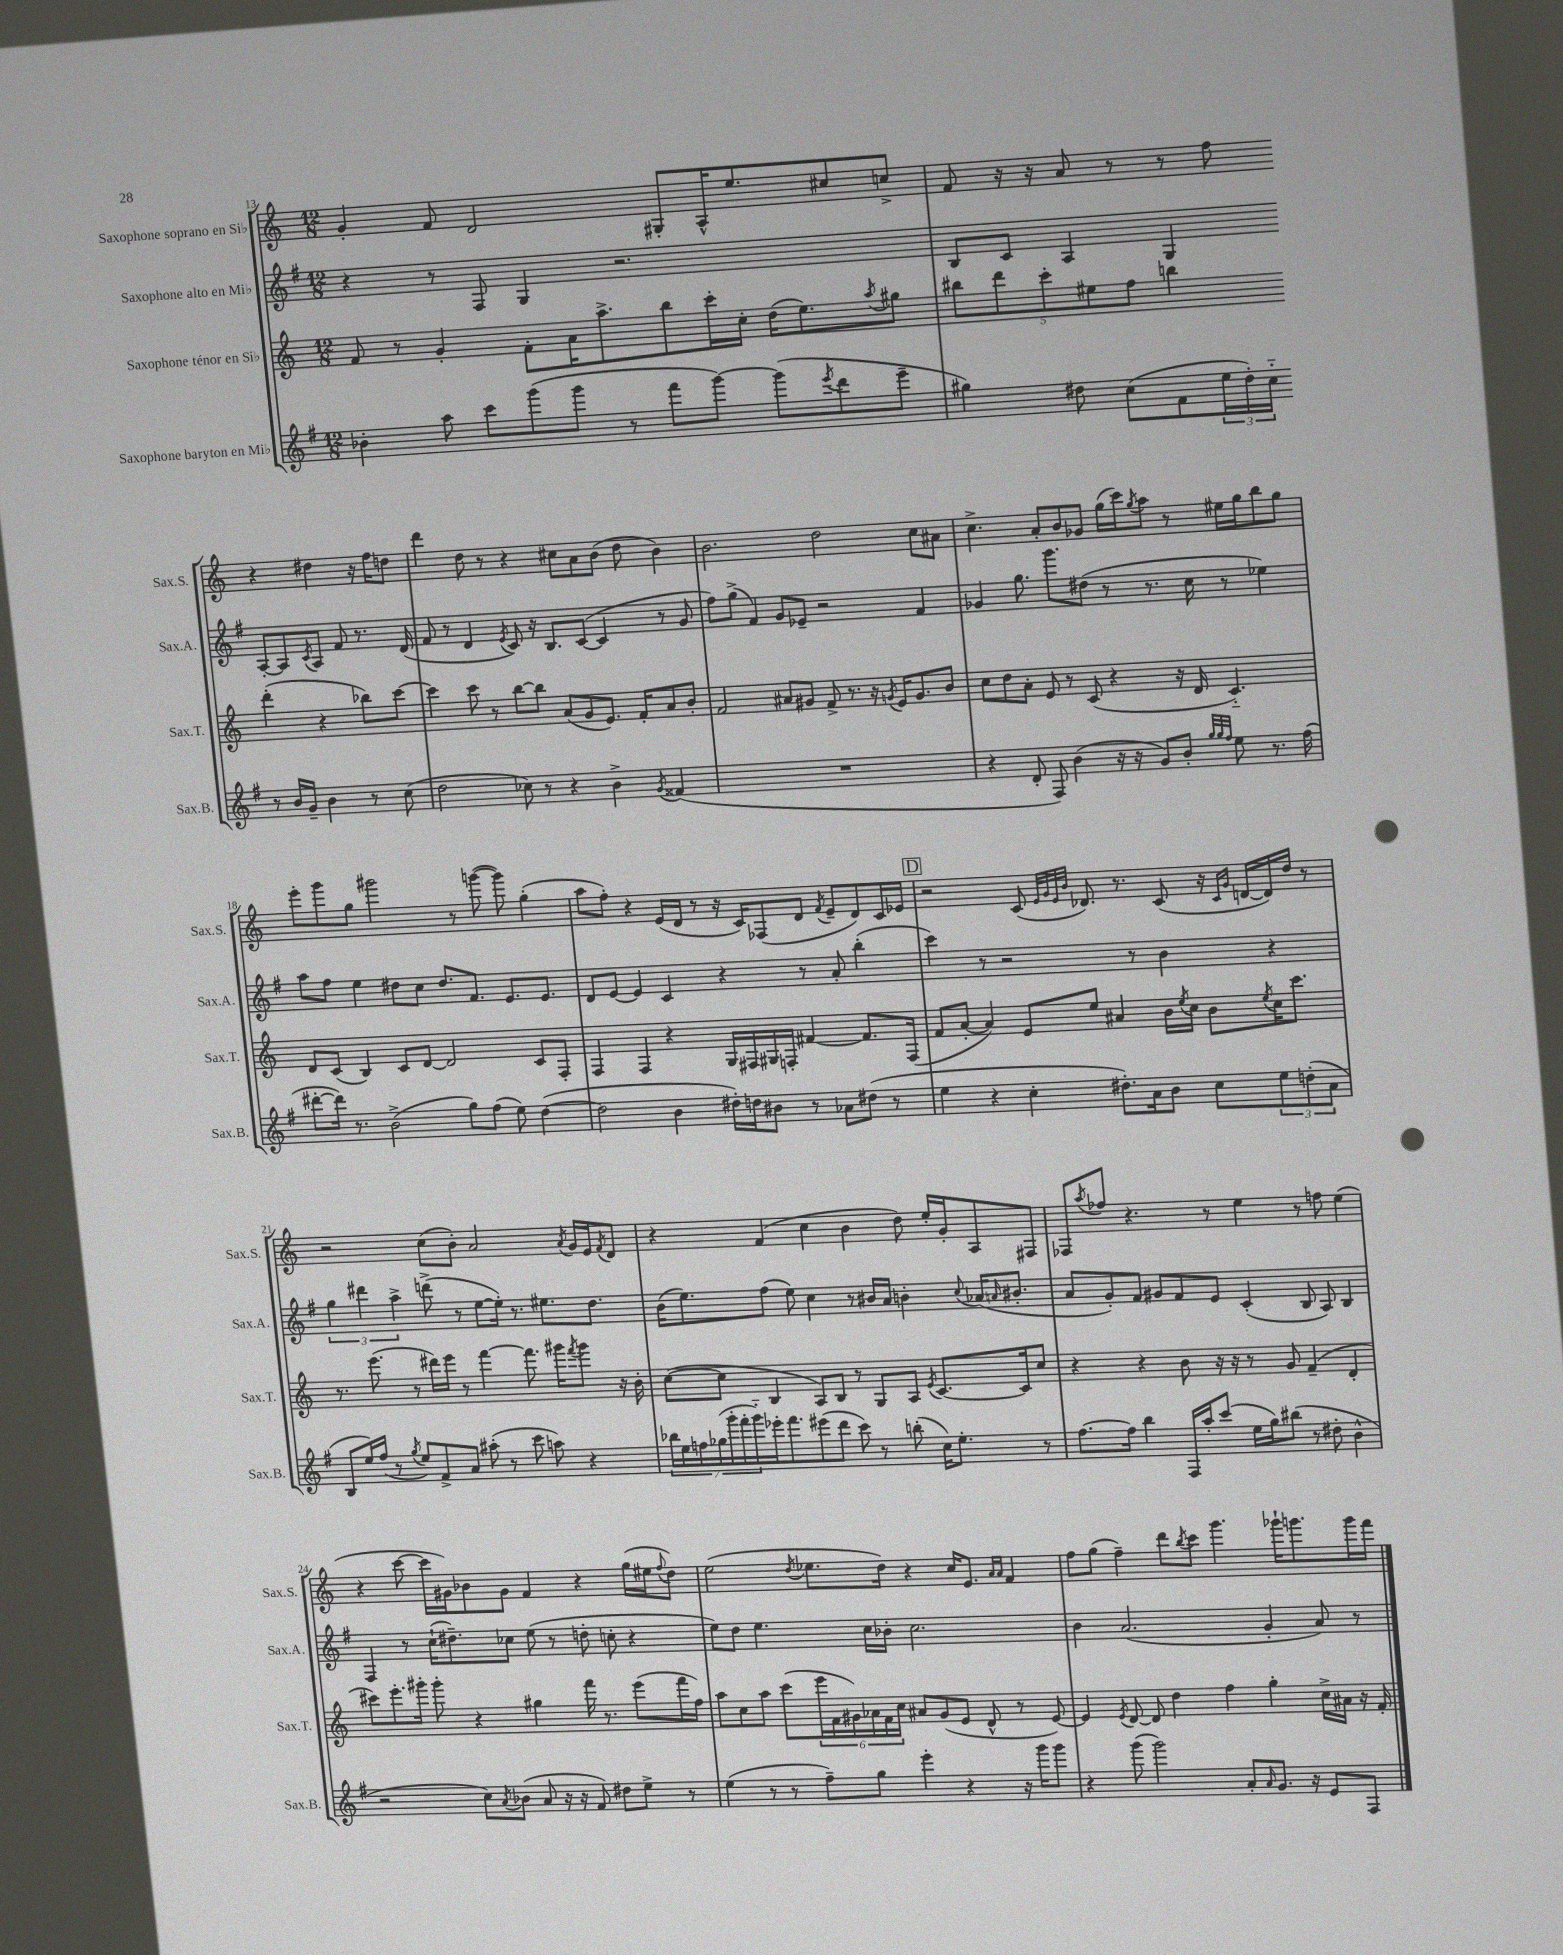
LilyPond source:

<<
\new StaffGroup <<
\new Staff = "s0" \with { instrumentName = "Saxophone soprano en Sib" shortInstrumentName = "Sax.S." } {
    \clef treble \key c \major \numericTimeSignature \time 12/8
    g'4-. f'8 d'2 gis8-. a16-^ e''8. cis''8 c''8-> |
    f'8 r16 r16 a'8 r8 r8 f''8 r4 dis''4 r16 f''16 d''8 |
    d'''4 d''8 r8 r4 cis''8 a'8 b'8( d''8 b'4) |
    b'2. d''2 c''8 ais'8 |
    c''4.-> a'8-. b'8 ges'8 g''16( c'''16) \acciaccatura { g''8 } a''8 r8 eis''16 g''16 b''8 g''8 |
    e'''8-. g'''8 g''8 gis'''2 r8 g'''8~( g'''8) g''4-.( |
    a''8 f''8-.) r4 e'16( d'16 r8 r16 c'16) fes8( d'8 \acciaccatura { f'8 } e'8-- d'8) c'16 ees'16 |
    \mark \markup { \box "D" } r2 c'8( \grace { e'32 g'32 e'32 b'32 } des'8.) r8. c'8( r16 \grace { c'16 g'16 } d'16~ d'16) d''16 r8 |
    r2 c''8( b'8-.) a'2 \acciaccatura { a'8 } g'16 e'16 \acciaccatura { f'8 } d'8 |
    r4 f'4( c''4 b'4 d''8) e''16-. g'16-. a8 fis8 |
    fes8 \acciaccatura { a''8 } fes''8 r4. r8 e''4 r8 f''8 e''4( |
    r4 c'''8~ c'''16 gis'16) bes'8 gis'8 f'4 r4 g''16( eis''16 \appoggiatura { f''8 } d''8) |
    e''2( \acciaccatura { d''8 } ees''8. d''16) r4 c''16 e'8. \grace { a'16 a'16 } f'4 |
    f''8 g''8( f''4--) d'''8 \acciaccatura { b''8 } c'''8 g'''4. ges'''16-! g'''8. g'''16 f'''16 \bar "|." |
}
\new Staff = "s1" \with { instrumentName = "Saxophone alto en Mib" shortInstrumentName = "Sax.A." } {
    \clef treble \key g \major \numericTimeSignature \time 12/8
    r4 r8 fis8 g4 r2. |
    b8 c'8 a4 g4 a8~-. a8 \acciaccatura { c'8 } a8 fis'8 r8. d'16( |
    fis'8 r8 d'4 \acciaccatura { e'8 } c'8) r16 b8. c'8~( c'4 r8 g'8 |
    fis''8) g''8->( fis'4) g'8 ees'8-- r2 fis'4 |
    ges'4 g''8. g'''8. dis''8( r8 r8. c''16 r8 ees''4) |
    a''8 fis''8 e''4 dis''8 c''8 dis''8. fis'8. e'8. e'8. |
    d'8 e'8~ e'4 c'4 r4 r8 a'8-. b''4-.( |
    \mark \markup { \box "D" } c'''4) r8 r2 r8 b'4 r4 |
    \tuplet 3/2 { g''4 dis'''4 a''4-> } d'''8->( r8 e''8~ e''16-.) r8. eis''8. d''8. |
    b'16( e''8.) fis''8( e''8) c''4 r8 bis'16 a'16 b'4-. \appoggiatura { c''8 } aes'16( \grace { a'16 } bis'8.-. |
    a'8 g'8-.) fis'8 gis'8 fis'8 e'8 c'4-.( b8 a8) b4 |
    fis4 r8 c''16-!( dis''8.--) ces''8 e''8( r8 d''8-. c''8-. r4 |
    e''8) d''8 e''4. c''16 bes'16-. c''2. |
    b'4 a'2.( g'4-. a'8) r8 \bar "|." |
}
\new Staff = "s2" \with { instrumentName = "Saxophone ténor en Sib" shortInstrumentName = "Sax.T." } {
    \clef treble \key c \major \numericTimeSignature \time 12/8
    f'8 r8 g'4-. f'8-. a'16 a''8.-> b''8 c'''16-. c''16-. d''16( e''8.) \acciaccatura { a''8 } gis''8 |
    \tuplet 5/4 { bis''8 d'''8 c'''8-. eis''8 f''8 } b''4 d'''4-.( r4 bes''8) c'''8~ |
    c'''4 c'''8 r8 b''8~ b''8 a'8( g'8 e'8.) f'16-. a'8 b'8-. |
    f'2 ais'8 gis'8 f'8-> r8. r16 \acciaccatura { g'8 } e'16 g'8. b'8 |
    c''8 d''8 a'8-. e'8 r8 c'8( r4 r16 d'16 c'4.-_) |
    d'8 c'8( b4) c'8 d'8~ d'2 c'8 f8-. |
    f4 f4 r4 g16 fis16 gis16 f16-. fis'4~ fis'8. f16( |
    \mark \markup { \box "D" } f'8 a'8~-. a'4) e'8 e''8 ais'4 b'16 \acciaccatura { e''8 } c''16 b'8 \acciaccatura { e''8 } c''16 c'''8. |
    r8. e'''8.( r8 dis'''16) e'''16 r8 f'''4~ f'''8. gis'''16 \acciaccatura { f'''8 } gis'''8 r16 b'16-. |
    c''8~( c''8 b4 a8) b8 r8 g8 a8 \acciaccatura { e'8 } c'8.~ c'16 c''8 |
    r4 r4 b'8 r16 r16 r8 g'8 f'4--( d'4-. |
    cis'''8) e'''8.-. gis'''16-. gis'''8-. r4 gis''4 f'''16 r8. e'''8( f'''16 f''16) |
    a''8 c''8 a''8 c'''8( \tuplet 6/4 { e'''16 f'16 gis'16) aes'16 f'16 c''16 } ais'8 gis'8( e'8 d'8-^ r8 e'8~) |
    e'4 \acciaccatura { e'8 } d'8~ d'8 d''4 f''4 g''4-. c''16-> ais'16 r16 f'16-. \bar "|." |
}
\new Staff = "s3" \with { instrumentName = "Saxophone baryton en Mib" shortInstrumentName = "Sax.B." } {
    \clef treble \key g \major \numericTimeSignature \time 12/8
    bes'4-. a''8 c'''8 g'''8( g'''8 r8 fis'''8 g'''8~) g'''8( \acciaccatura { e'''8 } d'''8 e'''8-- |
    gis''4) dis''8 c''8( fis'8 \tuplet 3/2 { e''16 dis''16-.) c''16-_ } r8 b'16 g'16-- b'4 r8 c''8( |
    d''2 ces''8) r8 r4 b'4-> \acciaccatura { g'8 } fisis'4( |
    R1. |
    r4 d'8-. fis8) b'4( r16 r16 g'8) b'8-. \grace { g''32 g''32 fis''32 } e''8 r8. fis''16( |
    dis'''8~-. dis'''16) r8. b'2->( g''8) fis''8( e''8) d''4~( |
    d''2 b'4 dis''16-.) d''16 bis'8 r8 aes'8 dis''8( r8 |
    \mark \markup { \box "D" } e''4 r4 c''4-. dis''8.-.) a'16 b'8 c''8 \tuplet 3/2 { e''8 d''8-.( a'8 } |
    b8 e''16) fis''16( r8 \acciaccatura { g''8 } e''8) fis'8-> a'8 ais''8-.( r8 c'''8 a''8) r4 |
    \tuplet 7/4 { bes''16 e''16 f''16 ges''16( g'''16-. fis'''16-. g'''16-_) } ees'''16-. fis'''8. eis'''8( d'''8 c'''8) r8 b''8-.( c''16) e''8.-. r8 |
    fis''8.~ fis''16 b''4 fis16 a''16-. c'''8( e''16 g''16) bis''8( r8 dis''8-. b'4-^ |
    r2 c''8) \acciaccatura { a'8 } bes'8( a'8 r16 r16 fis'8) dis''8 e''8-> r8 |
    e''4( r8 r8 fis''8--) g''8 e'''4-. r4 r16 g'''16 g'''8 |
    r4 g'''8( g'''2) a'8-. \grace { a'16 } g'8. r16 e'8 fis8 \bar "|." |
}
>>
>>
\layout { \context { \Score currentBarNumber = #13 } }
